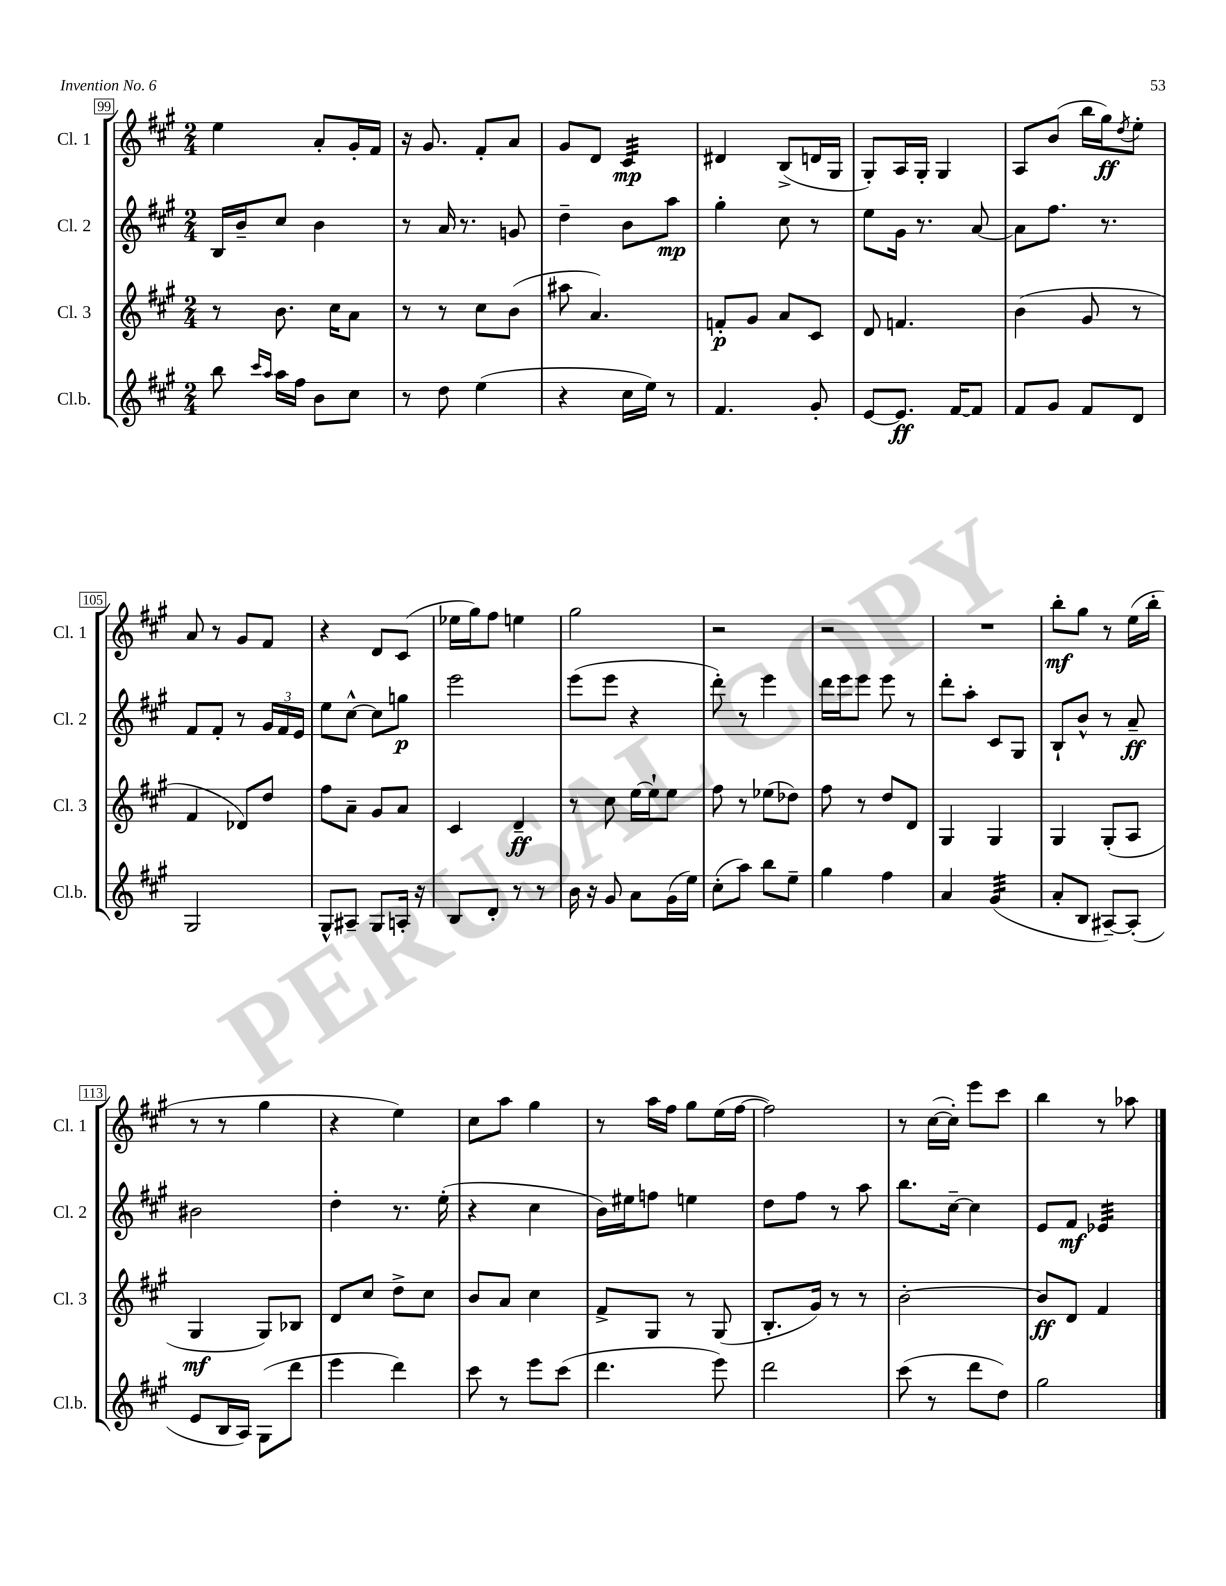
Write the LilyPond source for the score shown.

<<
\new StaffGroup <<
\new Staff = "s0" \with { instrumentName = "Cl. 1" shortInstrumentName = "Cl. 1" } {
    \clef treble \key a \major \numericTimeSignature \time 2/4
    e''4 a'8-. gis'16-. fis'16 |
    r16 gis'8. fis'8-. a'8 |
    gis'8 d'8 cis'4:32\mp |
    dis'4 b8->( d'16 gis16 |
    gis8-.) a16 gis16-. gis4 |
    a8 b'8( b''16 gis''16\ff) \acciaccatura { d''8 } e''8-. |
    a'8 r8 gis'8 fis'8 |
    r4 d'8 cis'8( |
    ees''16 gis''16) fis''8 e''4 |
    gis''2 |
    r2 |
    r2 |
    R2 |
    b''8-.\mf gis''8 r8 e''16( b''16-. |
    r8 r8 gis''4 |
    r4 e''4) |
    cis''8 a''8 gis''4 |
    r8 a''16 fis''16 gis''8 e''16( fis''16~ |
    fis''2) |
    r8 cis''16~( cis''16-.) e'''8 cis'''8 |
    b''4 r8 aes''8 \bar "|." |
}
\new Staff = "s1" \with { instrumentName = "Cl. 2" shortInstrumentName = "Cl. 2" } {
    \clef treble \key a \major \numericTimeSignature \time 2/4
    b16 b'16-- cis''8 b'4 |
    r8 a'16 r8. g'8 |
    d''4-- b'8 a''8\mp |
    gis''4-. cis''8 r8 |
    e''8 gis'16 r8. a'8~ |
    a'8 fis''8. r8. |
    fis'8 fis'8-. r8 \tuplet 3/2 { gis'16 fis'16 e'16 } |
    e''8 cis''8~-^ cis''8 g''8\p |
    e'''2 |
    e'''8( e'''8 r4 |
    d'''8-.) r8 e'''4 |
    d'''16 e'''16 e'''8 e'''8 r8 |
    d'''8-. a''8-. cis'8 gis8 |
    b8-! b'8-^ r8 a'8--\ff |
    bis'2 |
    d''4-. r8. e''16-.( |
    r4 cis''4 |
    b'16) eis''16 f''8 e''4 |
    d''8 fis''8 r8 a''8 |
    b''8. cis''16~-- cis''4 |
    e'8 fis'8\mf ees'4:32 \bar "|." |
}
\new Staff = "s2" \with { instrumentName = "Cl. 3" shortInstrumentName = "Cl. 3" } {
    \clef treble \key a \major \numericTimeSignature \time 2/4
    r8 b'8. cis''16 a'8 |
    r8 r8 cis''8 b'8( |
    ais''8 a'4.) |
    f'8-.\p gis'8 a'8 cis'8 |
    d'8 f'4. |
    b'4( gis'8 r8 |
    fis'4 des'8) d''8 |
    fis''8 a'8-- gis'8 a'8 |
    cis'4 d'4--\ff |
    r8 cis''8 e''16~ e''16-! e''8 |
    fis''8 r8 ees''8( des''8) |
    fis''8 r8 d''8 d'8 |
    gis4 gis4 |
    gis4 gis8-.( a8 |
    gis4\mf gis8) bes8 |
    d'8 cis''8 d''8-> cis''8 |
    b'8 a'8 cis''4 |
    fis'8-> gis8 r8 gis8( |
    b8.-. gis'16) r8 r8 |
    b'2~-. |
    b'8\ff d'8 fis'4 \bar "|." |
}
\new Staff = "s3" \with { instrumentName = "Cl.b." shortInstrumentName = "Cl.b." } {
    \clef treble \key a \major \numericTimeSignature \time 2/4
    b''8 \grace { cis'''16 a''16 } a''16 fis''16 b'8 cis''8 |
    r8 d''8 e''4( |
    r4 cis''16 e''16) r8 |
    fis'4. gis'8-. |
    e'8~ e'8.\ff fis'16~ fis'8 |
    fis'8 gis'8 fis'8 d'8 |
    gis2 |
    gis8-^ ais8-- gis8 a16-. r16 |
    b8 d'8-. r8 r8 |
    b'16 r16 gis'8 a'8 gis'16( e''16) |
    cis''8-.( a''8) b''8 e''8-- |
    gis''4 fis''4 |
    a'4 gis'4:32( |
    a'8-. b8 ais8~--) ais8-.( |
    e'8 b16 a16) gis8( d'''8 |
    e'''4 d'''4) |
    cis'''8 r8 e'''8 cis'''8( |
    d'''4. e'''8) |
    d'''2 |
    cis'''8( r8 d'''8 d''8) |
    gis''2 \bar "|." |
}
>>
>>
\layout { \context { \Score currentBarNumber = #99 \override BarNumber.stencil = #(make-stencil-boxer 0.1 0.3 ly:text-interface::print) } }
